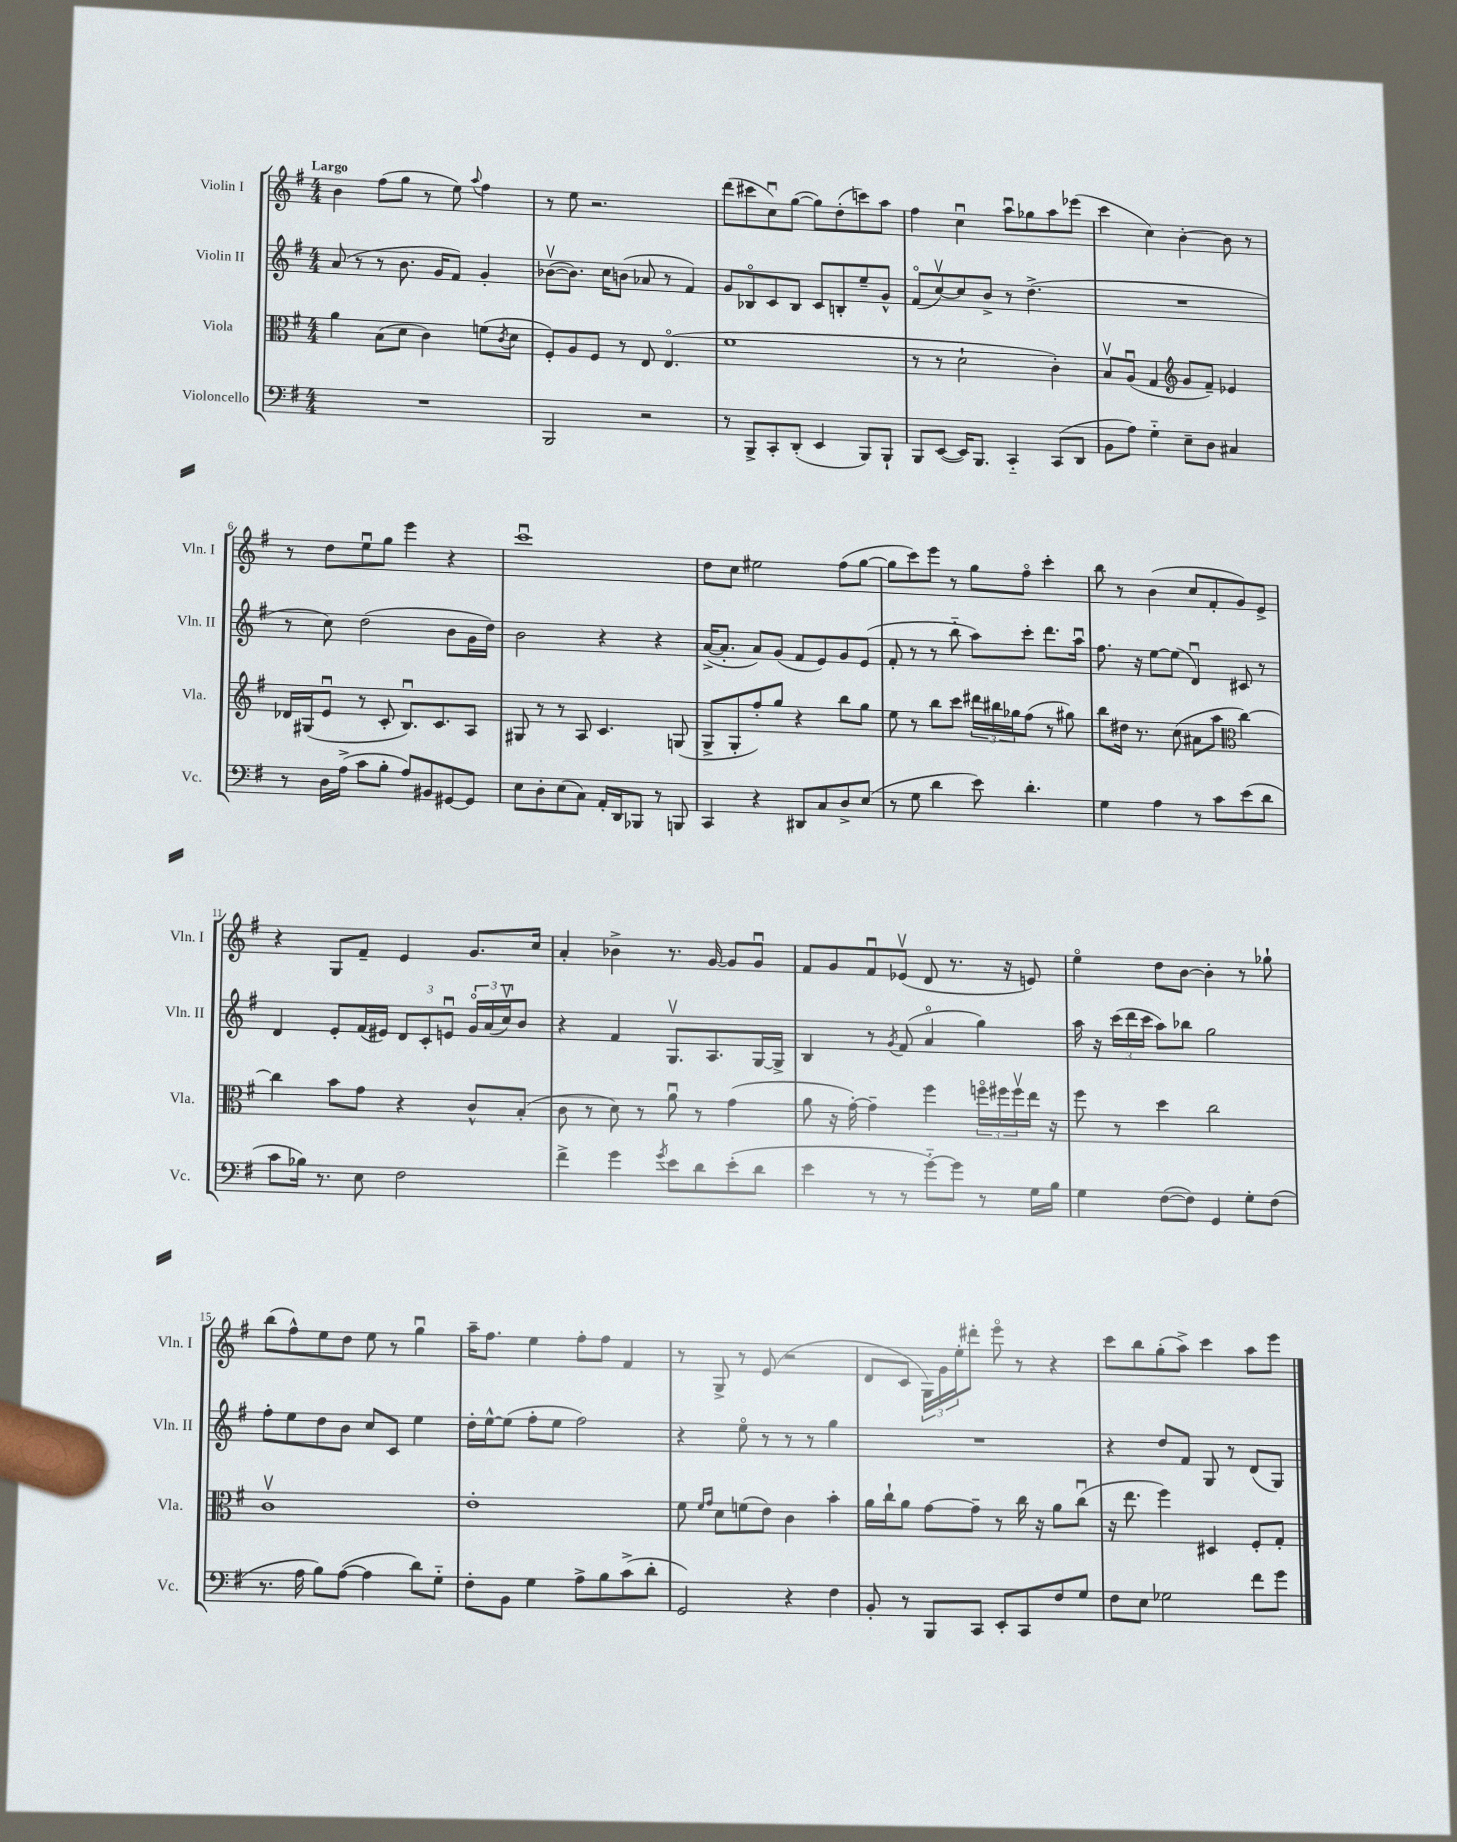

**kern	**kern	**kern	**kern
*part4	*part3	*part2	*part1
*staff4	*staff3	*staff2	*staff1
*I"Violoncello	*I"Viola	*I"Violin II	*I"Violin I
*I'Vc.	*I'Vla.	*I'Vln. II	*I'Vln. I
*clefF4	*clefC3	*clefG2	*clefG2
*k[f#]	*k[f#]	*k[f#]	*k[f#]
*M4/4	*M4/4	*M4/4	*M4/4
=1	=1	=1	=1
!	!	!	!LO:TX:a:B:t=Largo
1r	4a\	(8a/	4b\
.	.	8r	.
.	(8B\L	8r	(8ff#\L
.	8d\J	8.b\	8gg\J
.	4c\)	.	8r
.	.	16g/KL	.
.	.	8f#/J)	8ee\)
.	.	.	8qqaa/
.	(8fn\L	4g'/	4ff#\
.	8qc/	.	.
.	8d\J	.	.
=2	=2	=2	=2
2BBB/	8F#'/L)	([8b-Xv\L	8r
.	8A/	8.b-\J])	8ee\
.	8F#/J	.	2.r
.	.	16cc\KL	.
.	8r	(8bn\J	.
2r	8E/	8a-X/	.
.	(4.E/	8r	.
.	.	4f#/)	.
=3	=3	=3	=3
8r	1f#	8g/L	(8ddd\L
8BBB^/L	.	8B-X/	8ccc#X\
8CC'/	.	8c/	8ccu\)
(8DD'/J	.	8B-/J	([8gg\J
4EE/	.	8c/L	8gg\L])
.	.	8Bn'/	(8dd'\
8BBB/L)	.	8ee~/	8cccn\)
8BBB`/J	.	8g^^/J	8aa\J
=4	=4	=4	=4
8BBB/L	8r	(8f#/L	4ff#\
([8EE/J	8r	[8ccv/)	.
16EE/KL])	2d`\	8cc/]	4ccu\
8.BBB/J	.	.	.
.	.	8b^/J	.
4CC/	.	8r	8aau\L
.	.	(4.dd^\	8gg-X\
(8CC/L	4c'\)	.	8aa\
8DD/J	.	.	(8eee-X\J
=5	=5	=5	=5
8BB\L	8Bv/L	1r	4ccc\
8A\J)	(8Au/J	.	.
4G\	4G/	.	4cc\)
*	*clefG2	*	*
8E~\L	8g/L	.	[4b'\
8D\J	8f#~/J)	.	.
4C#X/	4e-X/	.	8b\]
.	.	.	8r
!!LO:LB:g=z
=6	=6	=6	=6
8r	16d-X/LL	8r	8r
.	(16G#X/J	.	.
16D\LL	8eu/J	8cc\)	8dd\L
(16A^\JJ	.	.	.
8c\L	8r	(2dd\	8eeu\
8B'\J	8c'/	.	8gg\J
8A/L)	8.Bu/L)	.	4eee\
8BB#X/	.	.	.
.	8.c/	.	.
[8GG#X/	.	8b\L	4r
8GG#/J]	8A/J	16g\L	.
.	.	16dd\JJ)	.
=7	=7	=7	=7
8E\L	8G#X/	2b\	1cccu
8D'\	8r	.	.
(8E\	8r	.	.
8C\J)	8A/	.	.
16AA'/LL	4.c/	4r	.
16DD/J	.	.	.
8BBB-X/J	.	.	.
8r	.	4r	.
8BBBn/	(8Gn/	.	.
=8	=8	=8	=8
4CC/	8G^/L	([16a^/KL	8dd\L
.	.	8.a'/J]	.
.	8G'/	.	8cc\J
4r	8ff#'/)	8a/L)	2ee#X\
.	8gg/J	(8g/J	.
8DD#X/L	4r	8f#/L	.
8C/	.	8e/)	.
8D^/	8bb\L	8g/	(8ff#\L
(8E/J	8gg\J	(8e/J	[8gg\J
=9	=9	=9	=9
8r	8ee\	8f#'/	8gg\L]
8G\	8r	8r	8ccc\)
4d\	8bb\L	8r	8eee\J
.	8ccc\J	8bb\	8r
8e\)	24ddd#X\LL	8aa\L)	8gg\L
.	24bb#X\	.	.
.	24gg-X\J	.	.
4.d'\	(8ff#\J	8ccc'\J	8ff#\J
.	8r	8.ddd\L	4ccc'\
.	8gg#X\)	.	.
.	.	16aau\Jk	.
=10	=10	=10	=10
4G\	8bb\L	8.ff#\	8bb\
.	16dd#X\Jk	.	8r
.	8.r	16r	.
4A\	.	[8ee\L	(4b\
.	(8cc\	(8ee\J]	.
8r	8a#X\L	4du/)	8cc/L
8c\L	8aa\J	.	8f#'/
*	*clefC3	*	*
(8e\	[4cc\)	8c#X/	8g/)
8d\J	.	8r	8e^/J
!!LO:LB:g=z
=11	=11	=11	=11
8c\L	4cc\]	4d/	4r
16B-X\Jk)	.	.	.
8.r	.	.	.
.	8b\L	8e'/L	8G/L
8E\	8g\J	(16f#/L	8f#~/J
.	.	16e#X/JJ)	.
2F#\	4r	12d/L	4e/
.	.	12c'/	.
.	.	12enu/J	.
.	8c^^/L	24g/LL	8.g/L
.	.	(24a/	.
.	.	24ccv/J)	.
.	(8B'/J	8b/J	.
.	.	.	16cc/Jk
=12	=12	=12	=12
4f#^\	8c\	4r	4a'/
.	8r	.	.
4g\	8d\)	4f#/	4b-X^\
.	8r	.	.
8qg/	.	.	.
8e\L	8au\	8.Gv/L	8.r
8d\	8r	.	.
.	.	8.A/	[16g/
(8e'\	(4g\	.	8g/L]
8d\J	.	[16G/L	8gu/J
.	.	16G^/JJ]	.
=13	=13	=13	=13
4e\	8a\	4B/	8f#/L
.	16r	.	8g/
.	[16g'\)	.	.
8r	4g~\]	8r	8f#u/
.	.	8qg/	.
8r	.	(8f#/	(8e-Xv/J
[8g\L)	4ff#\	4a/	8d/
8g\J]	.	.	8.r
8r	24ffn\LL	4gg\)	.
.	24ff#X\	.	.
.	.	.	16r
.	24ff#v\	.	.
16G\LL	16ee\JJ	.	8en/)
16B\JJ	16r	.	.
=14	=14	=14	=14
4G\	8ff#\	16aa\	4ee\
.	.	16r	.
.	8r	(24ccc\LL	.
.	.	24ddd\	.
.	.	24ccc\JJ	.
([8F#\L	4dd\	8aa\L)	8dd\L
8F#\J])	.	8bb-X\J	[8b\J
4GG/	2cc\	2gg\	4b'\]
8G'\L	.	.	8r
(8F#\J	.	.	8gg-X`\
!!LO:LB:g=z
=15	=15	=15	=15
8.r	1cv	8ff#'\L	(8bb\L
.	.	8ee\	8ff#^^\)
16A\	.	.	.
8B\L)	.	8dd\	8ee\
([8A\J	.	8b\J	8dd\J
4A\]	.	8cc/L	8ee\
.	.	8c/J	8r
8d\L)	.	4ee\	4ggu\
8G\J	.	.	.
=16	=16	=16	=16
8F#'\L	1e'	16dd'\LL	16aa~\KL
.	.	[16ee^^\J	8.ff#\J
8BB\J	.	(8ee\J]	.
4G\	.	8ff#'\L	4ee\
.	.	8ee\J	.
8A^\L	.	2ff#\)	8ff#'\L
8B\	.	.	8ff#\J
(8c^\	.	.	4f#/
8d'\J	.	.	.
=17	=17	=17	=17
2GG/)	8f#\	4r	8r
.	16qqf#/LL	.	.
.	16qqg/JJ	.	.
.	8d\L	.	8G^/
.	(8fn\	8ee\	8r
.	8e\J)	8r	(8e/
4r	4c\	8r	2r
.	.	8r	.
4F#\	4b'\	4gg\	.
=18	=18	=18	=18
8BB'/	16a\LL	1r	8d/L
.	16cc`\J	.	.
8r	8a\J	.	8c/J
8BBB/L	[8g\L	.	24G\LL)
.	.	.	24g\
.	.	.	24ee'\J
8CC/J	8g~\J]	.	8ddd#X'\J
8EE'/L	8r	.	8eee\
8CC/	16cc\	.	8r
.	16r	.	.
8F#/	8a\L	.	4r
8G/J	(8ccu\J	.	.
=19	=19	=19	=19
8F#\L	16r	4r	8ccc\L
.	8.ee\	.	.
8E\J	.	.	8bb\
2G-X\	4ff#\)	8dd/L	(8gg'\
.	.	8f#/J	8aa^\J)
.	4D#X/	8G/	4ccc\
.	.	8r	.
8f#\L	8F#'/L	(8d/L	8aa\L
8g\J	8G'/J	8G/J)	8eee\J
==	==	==	==
*-	*-	*-	*-
